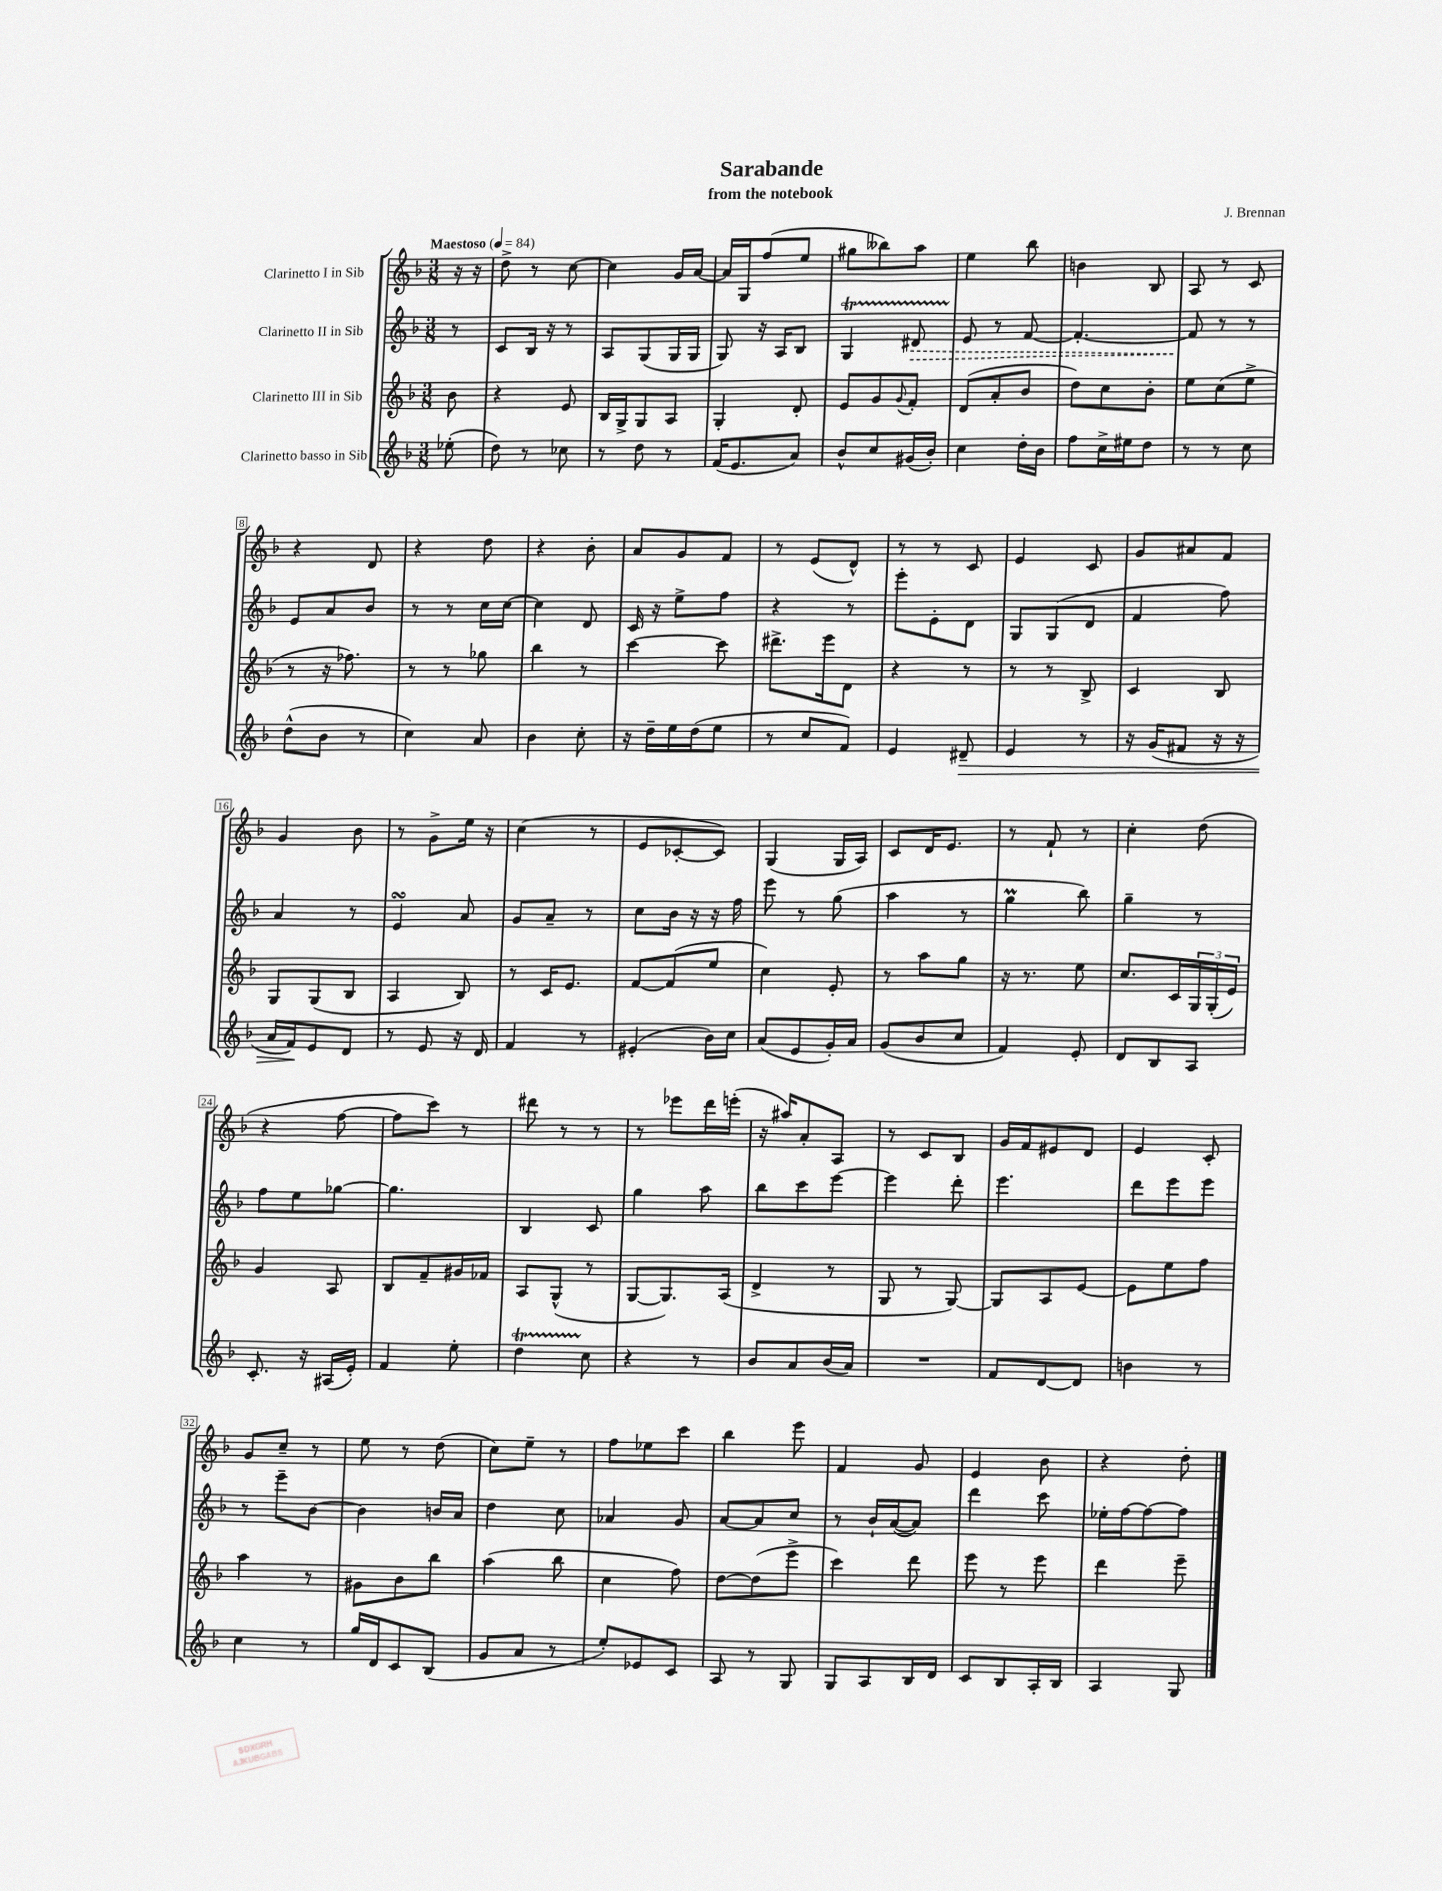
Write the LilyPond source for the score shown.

\header { title = "Sarabande" composer = "J. Brennan" subtitle = "from the notebook" }
<<
\new StaffGroup <<
\new Staff = "s0" \with { instrumentName = "Clarinetto I in Sib" } {
    \clef treble \key f \major \numericTimeSignature \time 3/8 \partial 8 \tempo "Maestoso" 4 = 84
    r16 r16 |
    d''8-> r8 c''8~ |
    c''4 g'16 a'16~ |
    a'16 g16 f''8( e''8 |
    gis''8 beses''8) a''8 |
    e''4 bes''8 |
    b'4 bes8 |
    a8 r8 c'8 |
    r4 d'8 |
    r4 d''8 |
    r4 bes'8-. |
    a'8 g'8 f'8 |
    r8 e'8( d'8-^) |
    r8 r8 c'8 |
    e'4 c'8 |
    g'8 ais'8 f'8 |
    g'4 bes'8 |
    r8 g'8-> e''16 r16 |
    c''4( r8 |
    e'8 ces'8~-. ces'8) |
    g4( g16 a16) |
    c'8 d'16 e'8. |
    r8 f'8-! r8 |
    c''4-. d''8( |
    r4 f''8~ |
    f''8 c'''8) r8 |
    dis'''8 r8 r8 |
    r8 ees'''8 d'''16 e'''16-.( |
    r16 ais''16) a'8-. a8 |
    r8 c'8 bes8 |
    g'16 f'16 eis'8 d'8 |
    e'4 c'8-. |
    g'8 c''8-- r8 |
    e''8 r8 d''8( |
    c''8) e''8-- r8 |
    f''8 ees''8 c'''8 |
    bes''4 e'''8 |
    f'4 g'8 |
    e'4 bes'8 |
    r4 d''8-. \bar "|." |
}
\new Staff = "s1" \with { instrumentName = "Clarinetto II in Sib" } {
    \clef treble \key f \major \numericTimeSignature \time 3/8 \partial 8
    r8 |
    c'8 bes16 r16 r8 |
    a8 g8( g16 g16 |
    g8) r16 a16 bes8 |
    g4\startTrillSpan \once \override Hairpin.style = #'dashed-line dis'8\> |
    e'8\stopTrillSpan r8 f'8~ |
    f'4.~-. |
    f'8\! r8 r8 |
    e'8 a'8 bes'8 |
    r8 r8 c''16 c''16~ |
    c''4 d'8 |
    c'16 r16 e''8-> f''8 |
    r4 r8 |
    e'''8-. e'8-. d'8 |
    g8 g8( d'8 |
    f'4 f''8) |
    a'4 r8 |
    e'4\turn a'8 |
    g'8 a'8-- r8 |
    c''8 bes'16 r16 r16 f''16 |
    e'''8 r8 g''8( |
    a''4 r8 |
    g''4\prall bes''8) |
    g''4-- r8 |
    f''8 e''8 ges''8~ |
    ges''4. |
    bes4 c'8 |
    g''4 a''8 |
    bes''8 c'''8 e'''8~ |
    e'''4 d'''8-. |
    e'''4. |
    d'''8 e'''8 e'''8 |
    r8 e'''8-- bes'8~ |
    bes'4 b'16 a'16 |
    d''4 c''8 |
    aes'4 g'8 |
    a'8~ a'8 c''8 |
    r8 bes'16-! a'16~( a'8) |
    d'''4 c'''8 |
    ees''16-. f''16~ f''8~ f''8 \bar "|." |
}
\new Staff = "s2" \with { instrumentName = "Clarinetto III in Sib" } {
    \clef treble \key f \major \numericTimeSignature \time 3/8 \partial 8
    bes'8 |
    r4 e'8 |
    bes16 g16-> g8 a8 |
    g4-. d'8-. |
    e'8 g'8 \appoggiatura { g'8 } f'8-. |
    d'8( a'8-. bes'8 |
    d''8) c''8 bes'8-. |
    e''8 c''8( e''8-> |
    r8 r16 fes''8.) |
    r8 r8 ges''8 |
    bes''4 r8 |
    c'''4~ c'''8 |
    dis'''8.-> e'''16 d'8 |
    r4 r8 |
    r8 r8 bes8-> |
    c'4 bes8 |
    g8 g8( bes8 |
    a4 bes8) |
    r8 c'16 e'8. |
    f'8~ f'8( e''8 |
    c''4) e'8-. |
    r8 a''8 g''8 |
    r16 r8. e''8 |
    c''8. c'16 \tuplet 3/2 { g16 g16-.( e'16) } |
    g'4 a8 |
    bes8 f'8-- gis'16 fes'16 |
    a8 g8-^( r8 |
    g8~ g8.) a16( |
    d'4-> r8 |
    g8 r8 g8~) |
    g8 a8 e'8~ |
    e'8 e''8 f''8 |
    a''4 r8 |
    gis'8 bes'8 bes''8 |
    a''4( bes''8 |
    c''4 f''8) |
    d''8~ d''8( e'''8-> |
    c'''4) d'''8 |
    e'''8 r8 e'''8 |
    d'''4 e'''8-- \bar "|." |
}
\new Staff = "s3" \with { instrumentName = "Clarinetto basso in Sib" } {
    \clef treble \key f \major \numericTimeSignature \time 3/8 \partial 8
    ees''8-.( |
    d''8) r8 ces''8 |
    r8 d''8 r8 |
    f'16( e'8. a'8) |
    bes'8-^ c''8 gis'16( bes'16-.) |
    c''4 d''16-. bes'16 |
    f''8 c''16-> eis''16 d''8 |
    r8 r8 c''8 |
    d''8-^( bes'8 r8 |
    c''4) a'8 |
    bes'4 c''8-. |
    r16 d''16-- e''16 d''16( e''8 |
    r8 c''8 f'8) |
    e'4 dis'8--\> |
    e'4 r8 |
    r16 g'16( fis'8 r16 r16 |
    a'16 f'16\!) e'8 d'8 |
    r8 e'8 r16 d'16 |
    f'4 r8 |
    eis'4-.( bes'16) c''16 |
    a'8( e'8 g'16-.) a'16 |
    g'8( bes'8 c''8 |
    f'4) e'8-. |
    d'8 bes8 a8 |
    c'8.-. r16 ais16( e'16-.) |
    f'4 e''8-. |
    d''4\startTrillSpan c''8\stopTrillSpan |
    r4 r8 |
    bes'8 a'8 bes'16( a'16) |
    R4. |
    f'8 d'8~ d'8 |
    b'4 r8 |
    c''4 r8 |
    g''16 d'16 c'8 bes8( |
    g'8 a'8 r8 |
    e''8-.) ees'8 c'8 |
    a8 r8 g8 |
    g8 a8 bes16 d'16 |
    c'8 bes8 a16-. bes16 |
    a4 g8 \bar "|." |
}
>>
>>
\layout { \context { \Score \override BarNumber.stencil = #(make-stencil-boxer 0.1 0.3 ly:text-interface::print) } }
